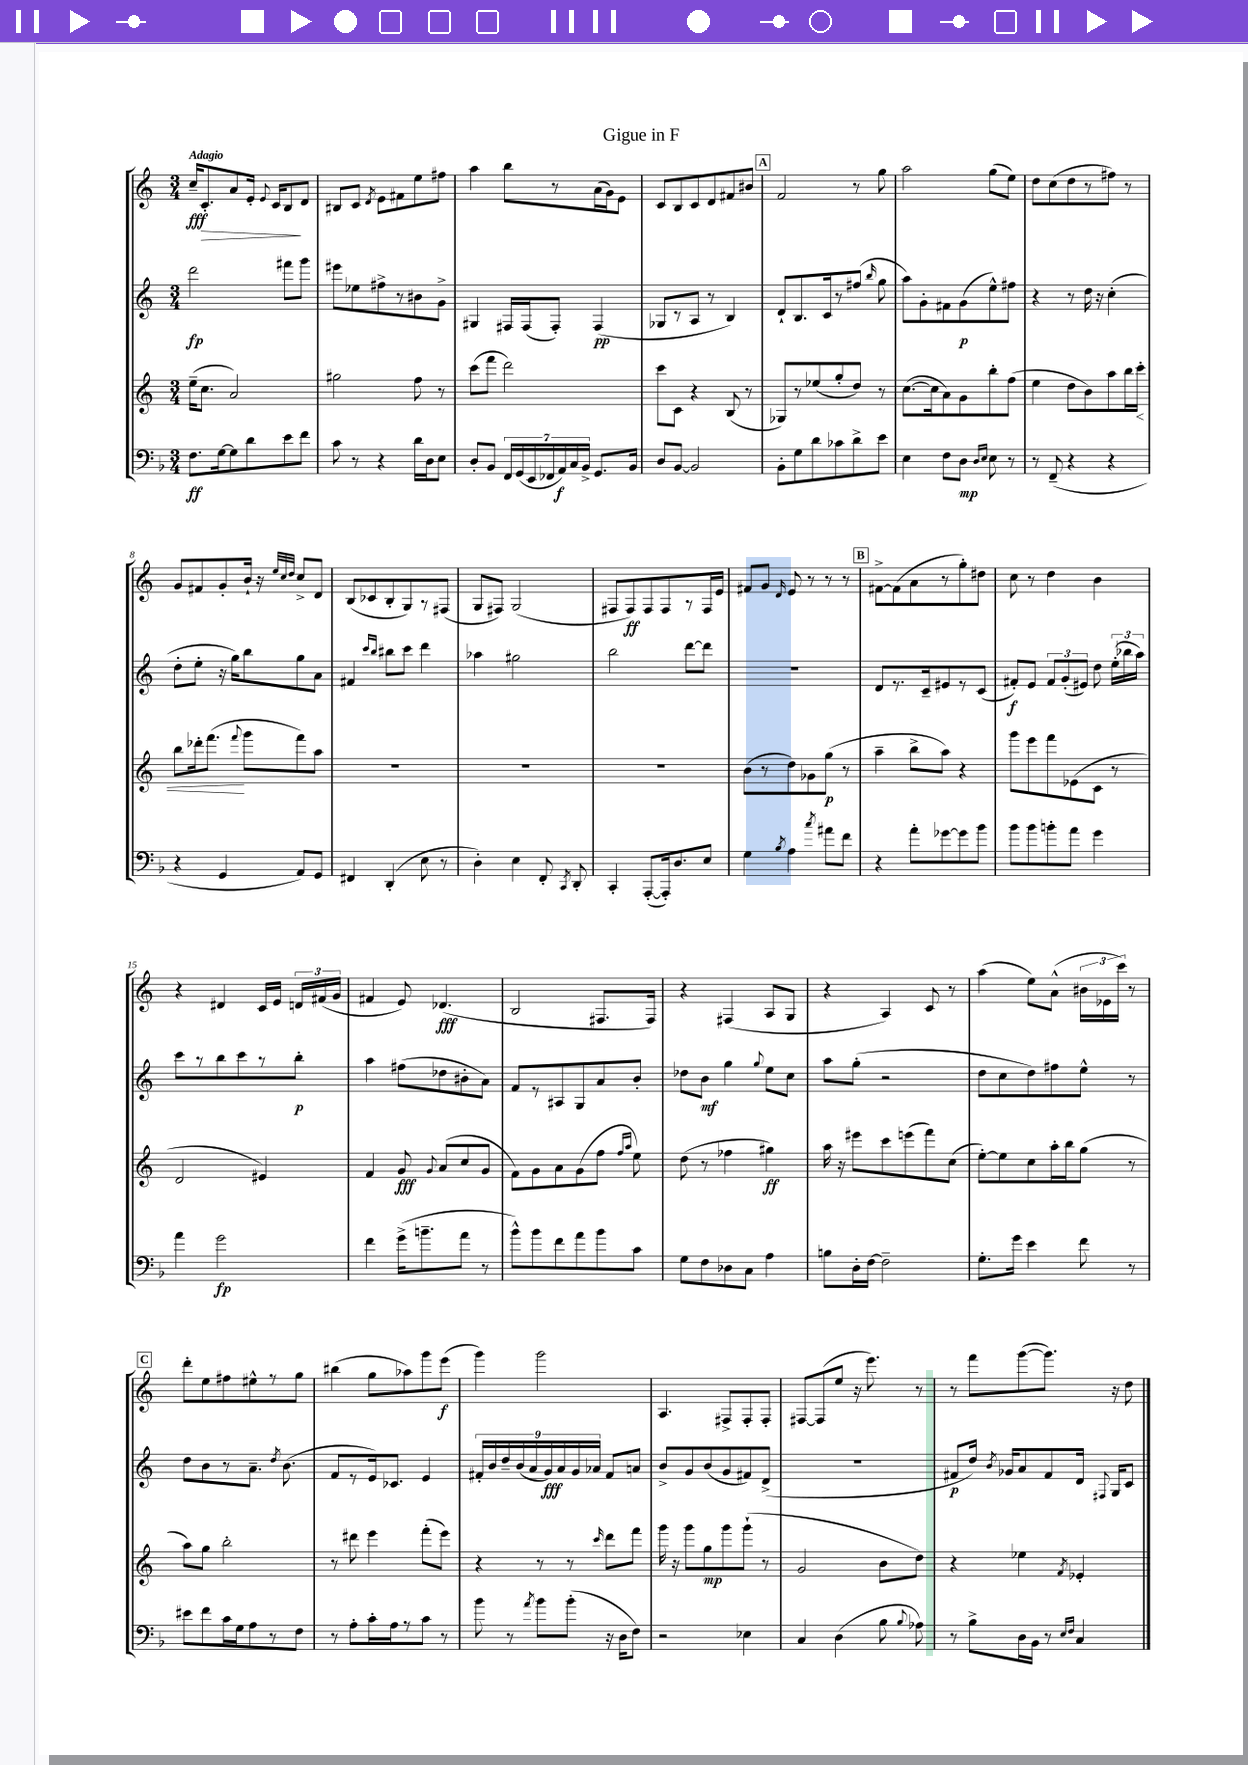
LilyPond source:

\header { title = "Gigue in F" }
<<
\new StaffGroup <<
\new Staff = "s0" {
    \clef treble \key c \major \numericTimeSignature \time 3/4 \tempo "Adagio"
    \autoBeamOff c''16[--\fff c'8.-.\> a'8 e'16]-. \appoggiatura { e'8 } c'16[ b8\! d'8] |
    bis8[ c'8] \acciaccatura { d'8 } e'8[ fis'8 e''8 fis''8] |
    a''4 b''8[ r8 a'16( g'16) e'8] |
    c'8[ b8 c'8 d'8 fis'8 bis'8] |
    \mark \markup { \box "A" } f'2 r8 g''8 |
    a''2 g''8[( e''8]) |
    d''8[ c''8( d''8 r8 fis''8]) r8 |
    g'8[ fis'8 g'8-. b'16]-! r16 \grace { e''32[ c''32 d''32] } c''8[-> d'8] |
    b8[( ces'8 b8-. g8) r8 fis8]( |
    g8[ fis8]) g2( |
    fis8[ fis8\ff) fis8 fis8 r8 fis16 e'16] |
    fis'8[ g'8] \grace { d'16 } e'8 r8 r8 r8 |
    \mark \markup { \box "B" } fis'8[~-> fis'8( a'8 r8 g''8-.) dis''8] |
    c''8 r8 d''4 b'4 |
    r4 dis'4 c'16[ e'16] \tuplet 3/2 { d'16[ fis'16( g'16] } |
    fis'4 e'8) des'4.\fff( |
    b2 fis8.[ fis16]) |
    r4 fis4( a8[ g8] |
    r4 a4) c'8 r8 |
    a''4( e''8[) a'8]-^( \tuplet 3/2 { bis'16[ ees'16 c'''16]) } r8 |
    \mark \markup { \box "C" } d'''8[-. e''8 fis''8 eis''8-^ r8 g''8] |
    bis''4( g''8[ aes''8) g'''8 e'''8]\f( |
    g'''4) g'''2 |
    a4. fis8[-> fis8-. fis8]-. |
    fis8[~ fis8( e''8] r16 e'''8.) r8 |
    r8 f'''8[ g'''8~( g'''8.]) r16 d''8 \bar "|." |
}
\new Staff = "s1" {
    \clef treble \key c \major \numericTimeSignature \time 3/4
    \autoBeamOff d'''2\fp fis'''8[ g'''8] |
    eis'''8[ ees''8 fis''8-> r8 bis'8 g'8]-> |
    gis4 fis16[ fis16( fis8]-.) fis4\pp( |
    ges8[ r8 a8] r8 b4) |
    \mark \markup { \box "A" } d'8[-! b8. c'16 r8 fis''8]( \grace { b''16 } g''8 |
    a''8[) g'8-. fis'8 g'8\p( e''8-^) fis''8] |
    r4 r8 d''16 r16 c''4-.( |
    d''8[-. e''8]-. r16 g''16[) b''8 g''8 a'8] |
    fis'4 \grace { c'''16[ b''16] } bis''8[ c'''8] d'''4 |
    aes''4 gis''2 |
    b''2 d'''8[~ d'''8] |
    R2. |
    \mark \markup { \box "B" } d'8[ r8. c'16-- eis'8 r8 c'8]( |
    fis'8[-.\f) e'8] \tuplet 3/2 { fis'8[ g'8-.( eis'8]) } d''8 \tuplet 3/2 { e''16[-.( bes''16 a''16]) } |
    c'''8[ r8 b''8 c'''8 r8 b''8]-.\p |
    a''4 fis''8[( des''8 bis'8-. a'8]) |
    f'8[ r8 ais8 g8 a'8 b'8]-. |
    des''8[ b'8]\mf g''4 \appoggiatura { g''8 } e''8[ c''8] |
    a''8[ g''8]-.( r2 |
    d''8[ c''8 d''8) fis''8 e''8]-^ r8 |
    \mark \markup { \box "C" } d''8[ b'8 r8 a'8.]-- \acciaccatura { d''8 } b'8.( |
    f'8[ r8 e'16) ces'8.] e'4 |
    \tuplet 9/8 { fis'16[-. b'16 d''16-- b'16( a'16 g'16\fff) a'16 g'16 aes'16] } fis'8[ a'8] |
    b'8[-> g'8 b'8( g'8 fis'8) d'8]->( |
    R2. |
    fis'8[\p d''16]) \acciaccatura { b'8 } ges'16[ a'8 fis'8 d'16] \appoggiatura { fis8 } g16[ c'8] \bar "|." |
}
\new Staff = "s2" {
    \clef treble \key c \major \numericTimeSignature \time 3/4
    \autoBeamOff e''16[--( c''8.] a'2) |
    gis''2 f''8 r8 |
    c'''8[( f'''8] d'''2) |
    c'''8[ c'8] r4 b8( r8 |
    \mark \markup { \box "A" } ges8[) r8 ees''8( g''8-. d''8]) r8 |
    c''8.[~( c''16 a'8) g'8 b''8-. f''8]( |
    e''4 d''8[ b'8) a''8 b''16 c'''16]-.\< |
    b''8[ des'''16-. f'''8.]\!( \appoggiatura { f'''8 } g'''8[ f'''8) a''8] |
    R2. |
    R2. |
    R2. |
    b'8[( r8 d''8) ges'8 g''8]\p( r8 |
    \mark \markup { \box "B" } a''4-- b''8[-> a''8]) r4 |
    g'''8[ e'''8 f'''8 ees'8( c'8] r8 |
    d'2 eis'4) |
    f'4 g'8\fff \appoggiatura { g'8 } a'8[( c''8 g'8] |
    f'8[) g'8 a'8 g'8( f''8] \grace { f''16[ a''16] } e''8) |
    d''8( r8 fes''4 gis''4\ff) |
    a''16 r16 eis'''8[ c'''8 e'''8( f'''8) c''8]( |
    e''8[~-.) e''8 c''8 a''16-. b''16 g''8]( r8 |
    \mark \markup { \box "C" } a''8[) g''8] b''2-. |
    r8 dis'''8 e'''4 f'''8[-.( e'''8]) |
    r4 r8 r8 \grace { c'''16 } d'''8[ f'''8] |
    g'''16 r16 g'''8[ g''8\mp g'''8 g'''8]-!( r8 |
    g'2 b'8[ d''8]) |
    r4 ees''4 \acciaccatura { f'8 } ees'4-. \bar "|." |
}
\new Staff = "s3" {
    \clef bass \key f \major \numericTimeSignature \time 3/4
    \autoBeamOff f8.[\ff g16~ g8 d'8 e'8 f'8] |
    c'8 r8 r4 d'16[ d16 e8] |
    d8[-. bes,8] \tuplet 7/4 { f,16[ g,16( e,16 fes,16 a,16\f) c16 bes,16]-> } g,8.[ bes,16] |
    d8[ bes,8]~ bes,2 |
    \mark \markup { \box "A" } bes,8[-. g8 d'8 ces'8 d'8-> e'8] |
    e4 f8[ d8]\mp \grace { d16[ e16] } e8 r8 |
    r8 f,8--( r4 r4 |
    r4 g,4 a,8[) g,8] |
    fis,4 d,4-.( e8 r8 |
    d4-.) e4 f,8-. \acciaccatura { c,8 } d,8-. |
    c,4-. a,,8[~-.( a,,16-.) d8. e8] |
    g4 \acciaccatura { bes8 } a4 \acciaccatura { c''8 } ais'8[ f'8] |
    \mark \markup { \box "B" } r4 a'8[-. ges'8~ ges'8 bes'8] |
    bes'8[ bes'8 b'8-. a'8] g'4 |
    a'4 g'2\fp |
    f'4 g'16[->( b'8.-- a'8] r8 |
    bes'8[-^) bes'8 f'8 a'8 bes'8 c'8] |
    g8[ f8 des8 c8] a4 |
    b8[ d16-. f16]~ f2-- |
    g8.[-. g'16] e'4 f'8 r8 |
    \mark \markup { \box "C" } eis'8[ f'8 c'16 g16 a8 r8 f8] |
    r8 a8[-. c'16-. a16 r8 c'8] r8 |
    bes'8 r8 \acciaccatura { a'8 } bes'8[ bes'8]-.( r16 d16[ f8]) |
    r2 ees4 |
    c4 d4( bes8 \appoggiatura { bes8 } aes8) |
    r8 bes8[-> d16 bes,16] r8 \grace { e16[ f16] } c4 \bar "|." |
}
>>
>>
